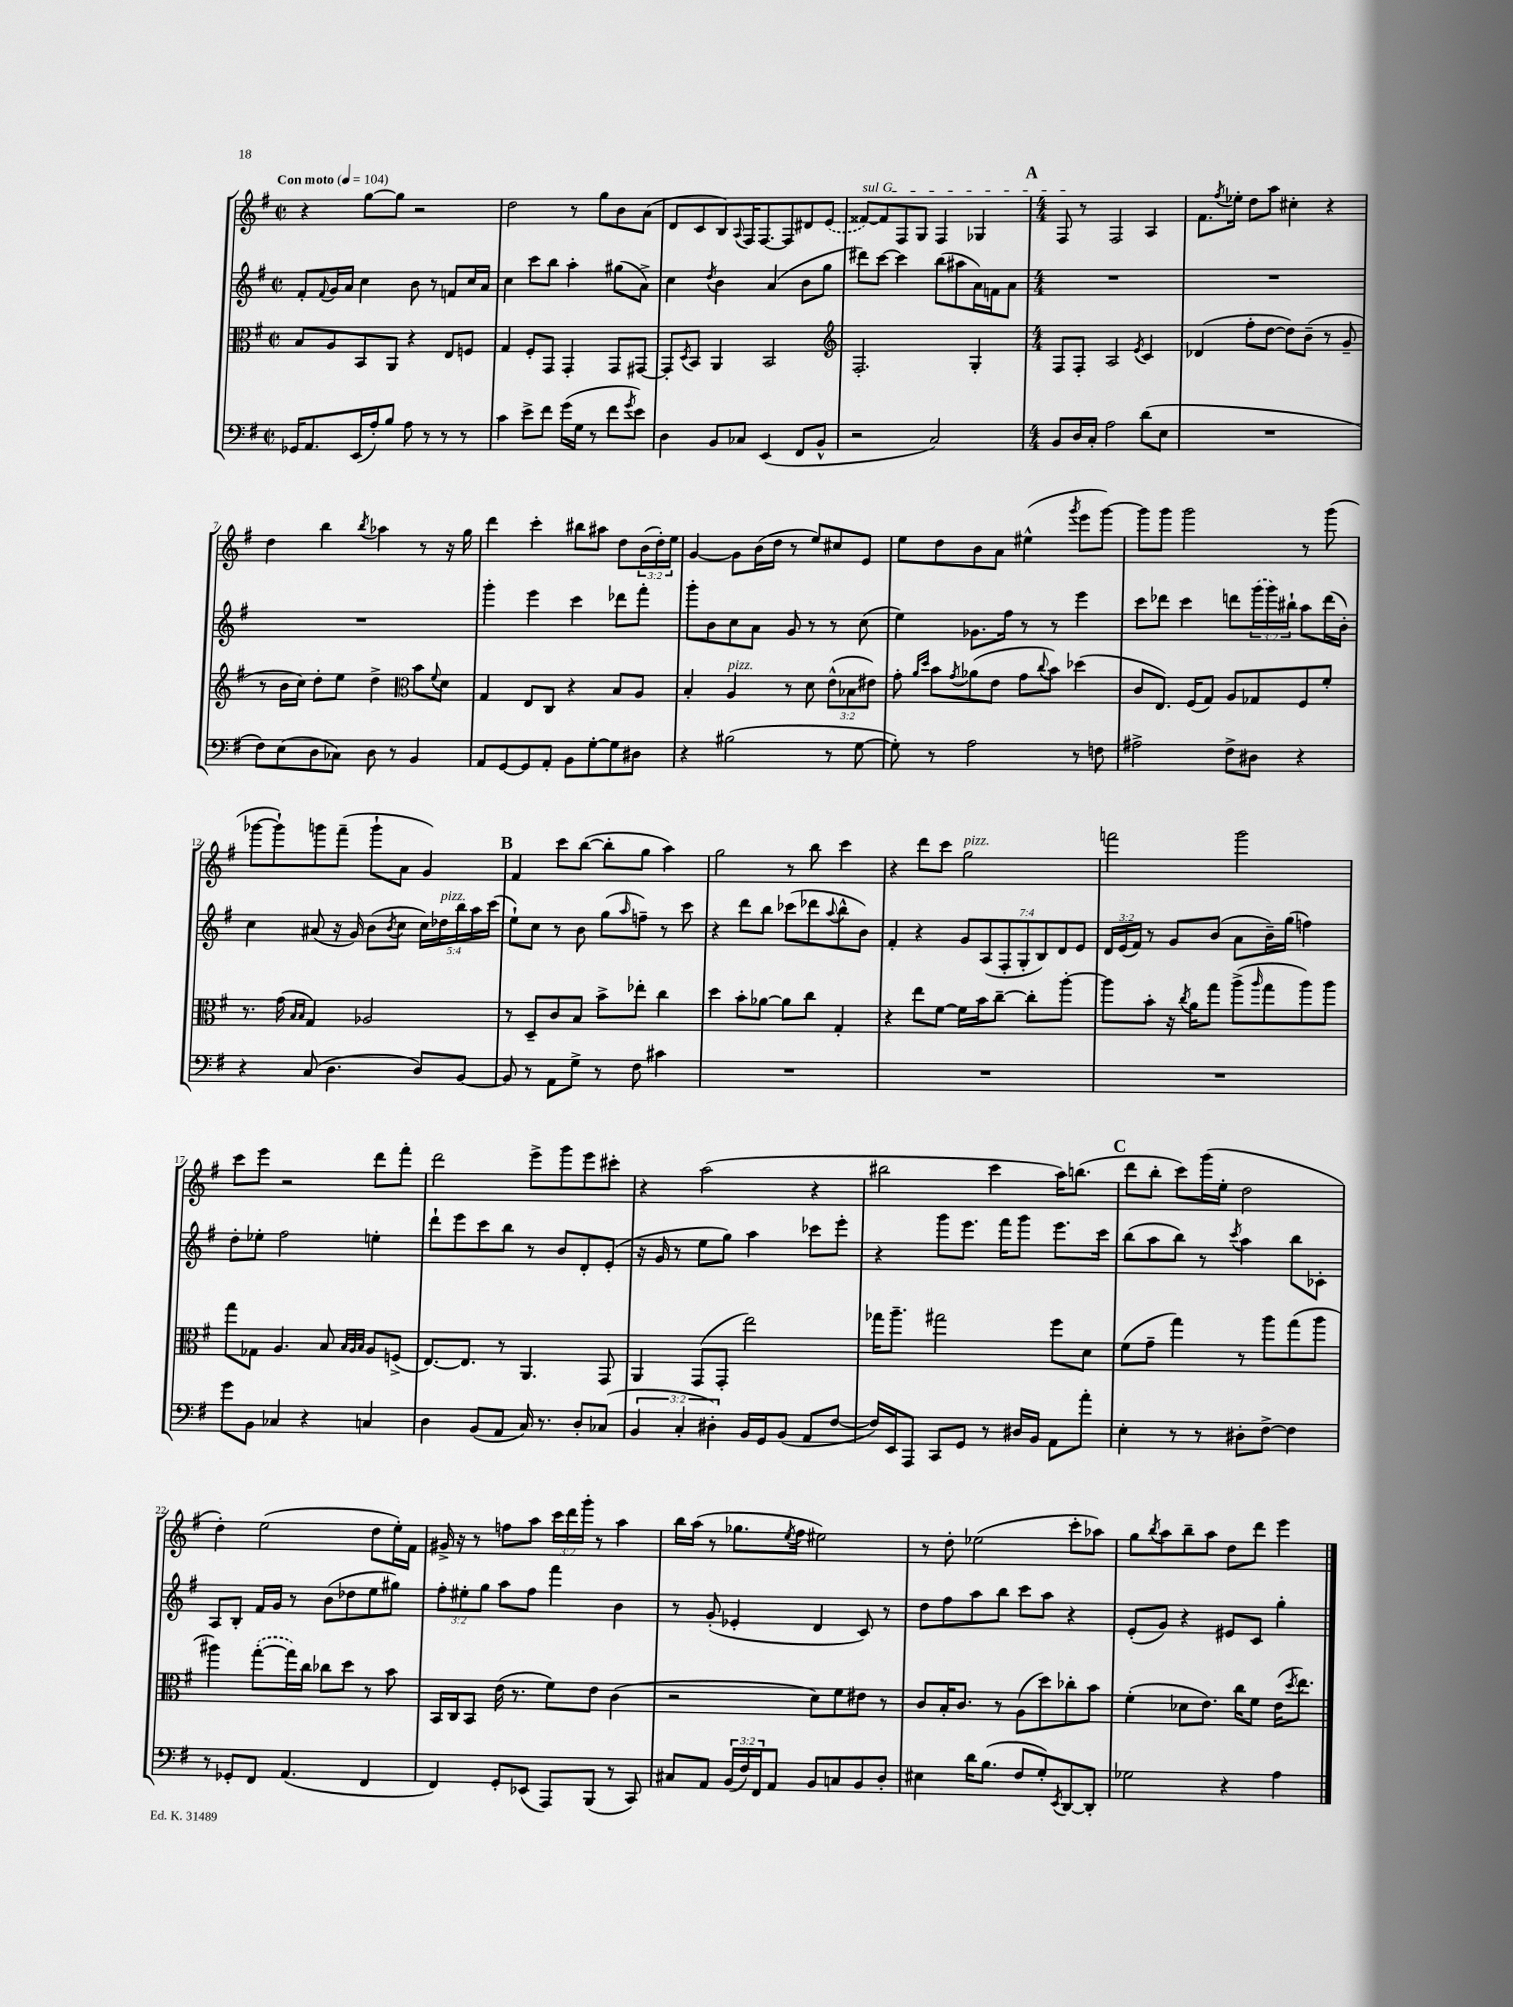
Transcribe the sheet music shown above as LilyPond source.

<<
\new StaffGroup <<
\new Staff = "s0" {
    \clef treble \key g \major \defaultTimeSignature \time 2/2 \override Staff.TupletNumber.text = #tuplet-number::calc-fraction-text \tempo "Con moto" 4 = 104
    r4 g''8~ g''8 r2 |
    d''2 r8 g''8 b'8 a'8( |
    d'8 c'8 b8) \appoggiatura { a8 } fis16 fis8.~ fis8 dis'8 \once \slurDashed e'8( |
    \once \override TextSpanner.bound-details.left.text = \markup { \italic "sul G" } fisis'8~\startTextSpan) fisis'8 fis8 g8 fis4 ges4 |
    \mark \markup { \bold "A" } \numericTimeSignature \time 4/4 fis8\stopTextSpan r8 fis2 a4 |
    fis'8. \acciaccatura { fis''8 } ees''16-. d''8 a''8 cis''4-. r4 |
    d''4 b''4 \acciaccatura { b''8 } aes''4 r8 r16 g''16 |
    d'''4 c'''4-. bis''8 ais''8 d''8 \tuplet 3/2 { b'16( d''16-.) e''16 } |
    g'4~ g'8 b'16( d''16 r8 e''8) cis''8 e'8 |
    e''8 d''8 b'8 a'8 eis''4-^( \acciaccatura { g'''8 } e'''8 g'''8~) |
    g'''8 g'''8 g'''2 r8 g'''8( |
    ges'''8~ ges'''8-!) g'''8 fis'''8--( g'''8-! a'8 g'4) |
    \mark \markup { \bold "B" } fis'4 c'''8 b''8~( b''8-. g''8 a''4) |
    g''2 r8 b''8 c'''4 |
    r4 d'''8 c'''8 g''2^\markup { \italic "pizz." } |
    f'''2 g'''2 |
    c'''8 e'''8 r2 d'''8 fis'''8-. |
    d'''2 e'''8-> g'''8 e'''8 cis'''8-. |
    r4 a''2( r4 |
    bis''2 c'''4 a''16) b''8.( |
    \mark \markup { \bold "C" } d'''8 b''8-. c'''8) g'''16( e''16-. d''2 |
    d''4-.) e''2( d''8 e''16-.) fis'16 |
    gis'16-> r16 r8 f''8 a''8 \tuplet 3/2 { c'''16 d'''16 g'''16-. } r8 a''4 |
    b''16 a''16( r8 ges''8. \acciaccatura { e''8 } fis''16 eis''2) |
    r8 d''8-. ees''2( c'''8-. aes''8) |
    g''8 \acciaccatura { b''8 } a''8 b''8-- a''8 d''8 d'''8 e'''4 \bar "|." |
}
\new Staff = "s1" {
    \clef treble \key g \major \defaultTimeSignature \time 2/2 \override Staff.TupletNumber.text = #tuplet-number::calc-fraction-text
    fis'8-. \appoggiatura { fis'8 } g'16 a'16 c''4 b'8 r8 f'8 c''16 a'16 |
    c''4 c'''8 b''8 a''4-. gis''8( a'8->) |
    c''4 \acciaccatura { d''8 } b'4 a'4( b'8 g''8 |
    dis'''8) c'''8~ c'''4 b''8( ais''8 a'16) f'16 a'8 |
    \mark \markup { \bold "A" } \numericTimeSignature \time 4/4 R1 |
    R1 |
    R1 |
    g'''4-. e'''4 c'''4 des'''8 fis'''8-. |
    g'''8-. b'8 c''8 a'8 g'8 r8 r8 c''8( |
    e''4) ges'8. fis''16 r8 r8 e'''4 |
    c'''8 des'''8 c'''4 d'''8 \tuplet 3/2 { \once \slurDashed g'''16( g'''16) bis''16-! } a''8 d'''16( b'16-.) |
    c''4 ais'8( r16 g'16) b'8( \acciaccatura { b'8 } c''8 \tuplet 5/4 { c''16) des''16^\markup { \italic "pizz." } b''16 a''16 c'''16( } |
    \mark \markup { \bold "B" } e''8-!) c''8 r8 b'8 g''8( \grace { a''16 } f''8--) r8 c'''8 |
    r4 d'''8 b''8 ces'''8( des'''8 \appoggiatura { a''8 } b''8-^ b'8) |
    fis'4-. r4 \tuplet 7/4 { g'8 a8( fis8-. g8-. b8) d'8 e'8 } |
    \tuplet 3/2 { d'16 e'16( fis'16) } r8 g'8 b'8( a'8 b'16--) g''16( f''4) |
    d''8-. ees''8-. fis''2 e''4-. |
    d'''8-! e'''8 c'''8 b''8 r8 b'8 d'8-. e'8-.( |
    r16 g'16 r8 e''8 g''8) a''4 ces'''8 e'''8-. |
    r4 g'''8 e'''8. fis'''16 g'''8 e'''8. c'''16 |
    \mark \markup { \bold "C" } b''8( a''8 b''8) r8 \acciaccatura { c'''8 } a''4 b''8 ces'8-. |
    a8 b8-. fis'16 g'16 r8 b'8( des''8 e''8 gis''8) |
    \tuplet 3/2 { fis''8-. eis''8-. g''8 } a''8 fis''8 fis'''4 b'4 |
    r8 g'8-.( ees'4-. d'4 c'8) r8 |
    d''8 fis''8 a''8 b''8 c'''8 a''8 r4 |
    e'8-.( g'8) r4 eis'8 c'8 g''4-. \bar "|." |
}
\new Staff = "s2" {
    \clef alto \key g \major \defaultTimeSignature \time 2/2 \override Staff.TupletNumber.text = #tuplet-number::calc-fraction-text
    b8 a8 b,8 a,8 r4 e8 f8 |
    g4 fis8-. g,8 g,4-. g,8 gis,8~ |
    gis,8-. \acciaccatura { d8 } b,8 a,4 b,2 |
    \clef treble fis2.-. g4-. |
    \mark \markup { \bold "A" } \numericTimeSignature \time 4/4 fis8 fis8-. a2 \acciaccatura { e'8 } c'4 |
    des'4( fis''8-. d''8~ d''8) b'8--( r8 g'8-- |
    r8 b'16 c''16) d''8-. e''8 d''4-> \clef alto b'8 \appoggiatura { fis'8 } d'8 |
    g4 e8 c8 r4 b8 a8 |
    b4-. a4^\markup { \italic "pizz." } r8 d'8 \tuplet 3/2 { e'8-^( bes8 eis'8) } |
    g'8-. \grace { a'16 d''16 } b'8 \acciaccatura { g'8 } aes'8( e'8 g'8 \appoggiatura { c''8 } b'8) des''4( |
    c'8 e8.) fis16( g8) a8 ges8 fis8 fis'8-. |
    r8. g'16( \grace { b16 b16 } g4) aes2 |
    \mark \markup { \bold "B" } r8 d8-- c'8 b8 b'8-> ees''8-. c''4 |
    d''4 b'8-. aes'8~ aes'8 c''8 g4-. |
    r4 e''8 fis'8~ fis'16 b'16 c''8~-- c''8-. a''8~-. |
    a''8 b'8-. r16 \acciaccatura { c''8 } a'16 g''8 a''8->( \grace { a''16 } g''8 a''8) a''8 |
    g''8 ges8 a4. b8 \grace { b32 a32 b32 } a8 f8->( |
    e8.~) e8. r8 a,4. g,8 |
    a,4 g,8( g,8-. e''2) |
    ges''16 a''8.-- gis''2 fis''8 d'8 |
    \mark \markup { \bold "C" } fis'8( g'8-- g''4) r8 a''8 g''8( a''8 |
    ais''4) \once \slurDashed g''8~-.( g''16) c''16 ces''8 d''8 r8 b'8 |
    b,16 c16 b,8 e'16( r8. fis'8) e'8 c'4( |
    r2 d'8) fis'8 eis'8 r8 |
    c'8 b16-. c'8. r8 a8( d''8) ces''8-. b'8 |
    fis'4-.( des'8 e'8.) c''16 fis'8 e'16( \acciaccatura { d''8 } e''8.) \bar "|." |
}
\new Staff = "s3" {
    \clef bass \key g \major \defaultTimeSignature \time 2/2 \override Staff.TupletNumber.text = #tuplet-number::calc-fraction-text
    ges,16 a,8. e,16( a16-.) b8 a8 r8 r8 r8 |
    c'4 e'8-> fis'8 g'16( g16 r8 fis'8 \acciaccatura { g'8 } e'8) |
    d4 b,8 ces8 e,4( fis,8 b,8-^ |
    r2 c2) |
    \mark \markup { \bold "A" } \numericTimeSignature \time 4/4 b,8 d16 c16-. a2 d'8( e8 |
    R1 |
    fis8) e8( d8 ces8) d8 r8 b,4 |
    a,8 g,8~ g,8 a,8-. b,8 g8~-. g8 dis8 |
    r4 bis2( r8 g8~ |
    g8-.) r8 a2 r8 f8 |
    ais2-> fis8-> dis8 r4 |
    r4 c8( d4. d8) b,8~ |
    \mark \markup { \bold "B" } b,8 r8 a,8 g8-> r8 fis8 cis'4 |
    R1 |
    R1 |
    R1 |
    g'8 b,8 ces4 r4 c4 |
    d4 b,8( a,8 c16) r8. d8-. ces8( |
    \tuplet 3/2 { b,4 c4-. dis4-.) } b,16 g,16 b,8( a,8 fis8~ |
    fis16) e,16 a,,8 c,8 g,8 r8 dis16 b,16 a,8 a'8-. |
    \mark \markup { \bold "C" } e4-. r8 r8 dis8-. fis8~-> fis4 |
    r8 ges,8-. fis,8 a,4.( fis,4 |
    fis,4) g,8-. ees,8( a,,8) b,,8( r8 c,8) |
    cis8 a,8 \tuplet 3/2 { b,16( fis16) fis,16 } a,8 b,8 c8 b,8 d8-. |
    eis4 d'16 b8.( fis8 g8-.) \acciaccatura { e,8 } d,8~ d,8-. |
    ges2 r4 a4 \bar "|." |
}
>>
>>
